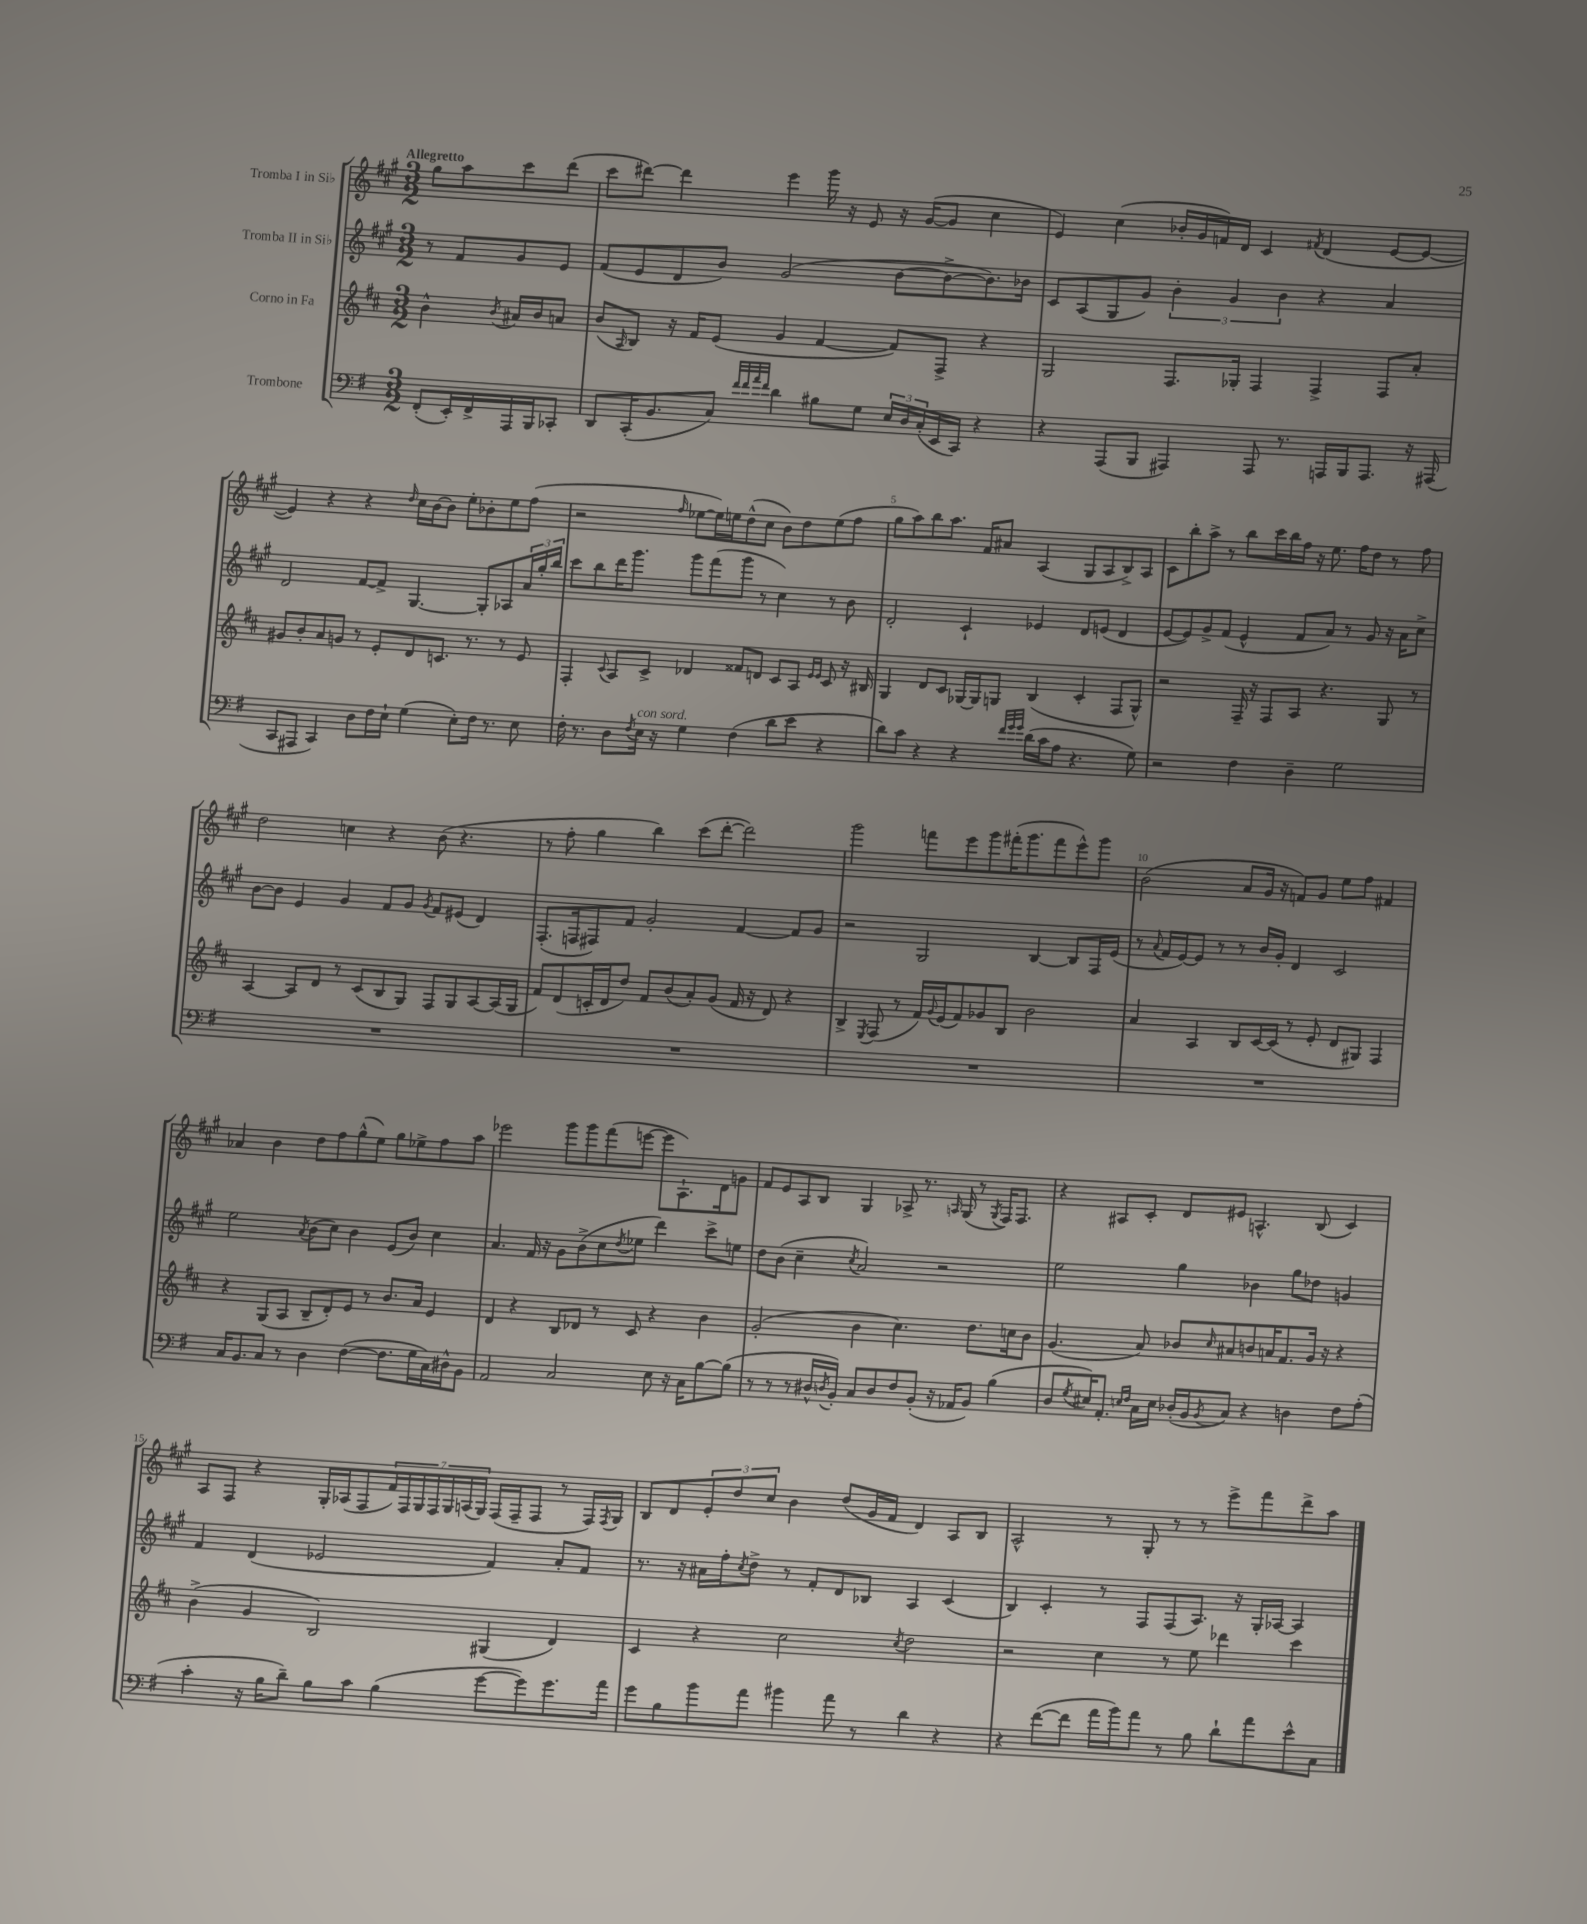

**kern	**kern	**kern	**kern
*staff4	*staff3	*staff2	*staff1
*clefF4	*clefG2	*clefG2	*clefG2
*k[f#]	*k[f#c#]	*k[f#c#g#]	*k[f#c#g#]
*M3/2	*M3/2	*M3/2	*M3/2
(8FF#'	4b^^	8r	8gg#
16EE')	.	8f#	8aa
16FF#^	.	.	.
.	8qb	.	.
16AAA	16a#	8g#	8ccc#
16BBB	16b	.	.
8CC-'	8a	8e	(8ddd
=	=	=	=
8DD	(8b	(8f#	8ccc#
.	16qqA	.	.
(16CC'	8B)	8e	[8ddd#)
8.BB	.	.	.
.	16r	8d	4ddd#]
.	16f#	.	.
8C)	(8e	8b)	.
32qqf#	.	.	.
32qqf#	.	.	.
32qqa	.	.	.
32qqf#	.	.	.
4d	4g	(2g#	4eee
8B#	[4f#	.	16ggg#
.	.	.	16r
8G	.	.	8e
24E	8f#])	[8b	16r
24D	.	.	.
.	.	.	([16g#
(24C'	.	.	.
16EE	8F#^	8b^_	8g#]
16CC)	.	.	.
4r	4r	8.b])	4cc#
.	.	16b-	.
=	=	=	=
4r	2G	8c#	4e)
.	.	(8A	.
(8AAA	.	8G#	(4cc#
8BBB	.	8g#)	.
4AAA#)	8.F#	6b'	16b-'
.	.	.	16g#
.	.	.	16f)
.	.	6g#	.
.	16G-'	.	16d
8AAA#	4F#	.	4c#
.	.	6b	.
8.r	.	.	.
.	.	.	8qf#
.	4F#^	4r	(4d
16AAA	.	.	.
16BBB	.	.	.
8.AAA	.	.	.
.	8F#	4a	[8e
16r	8a'	.	8e_
(16AAA#	.	.	.
=	=	=	=
8CC	8g#	2d	4e])
8AAA#	8b'	.	.
4CC)	8a	.	4r
.	8g	.	.
8D	8r	[8f#	4r
16F#	8e'	8f#^]	.
16E`	.	.	.
.	.	.	16qqdd
(4G	8d	[4.G#	16cc#
.	.	.	[16b
.	8.c	.	8b]
8E')	.	.	8ee'
.	8.r	.	.
16F#	.	8G#']	8b-'
8.r	.	.	.
.	8r	8A-	8ee
8E	8e	24a	(8ff#
.	.	24gg#'	.
.	.	24bb	.
=	=	=	=
16F#'	4F#'	8ccc#	2r
8.r	.	.	.
.	.	8bb	.
.	8qqc#	.	.
8D	8A	16ddd	.
.	.	8.ggg#	.
8qF#	.	.	.
16E	8c#^	.	.
16r	.	.	.
.	.	.	16qqff#
4G	4d-	8ggg#	[8ee-
.	.	(8fff#	16ee-])
.	.	.	16ee
(4F#	8f##	8ggg#	(8dd^^
.	8d	8r	8cc#
8d	8c#	4cc#)	8b)
8e	8A	.	8dd
.	16qqe	.	.
.	16qqe	.	.
4r	8c#	8r	(8ee
.	16r	8b	8ff#
.	16B#	.	.
=	=	=	=
8d)	4G	2d'	8gg#
8c	.	.	8aa)
4r	8d	.	8bb
.	8c#	.	8.aa
4r	[16G-	4c#`	.
.	16G-]	.	16f#
.	8G	.	8a#
32qqf#	.	.	.
32qqg	.	.	.
32qqg	.	.	.
(16d	(4B	4e-	(4A
16c	.	.	.
8A	.	.	.
4.r	4c#'	8d	8G#
.	.	(8e	8A
.	8F#	4d	8B^)
8G)	8G^^)	.	8A
=	=	=	=
2r	2r	[8e	8c#
.	.	8e])	8bb'
.	.	8g#^	8aa^
.	.	(8f#	8r
4F#	16F#~	4e^^	8bb
.	16r	.	.
.	8F#	.	16ccc#
.	.	.	16bb
4D~	8A	8f#	16ff#
.	.	.	16r
.	4.r	8a)	8.ee
2G	.	8r	.
.	.	.	16ff#
.	.	8g#	8dd
.	8G	16r	8r
.	.	16a	.
.	8r	8cc#^	8ff#
=	=	=	=
1.r	[4A	[8b	2dd
.	.	8b]	.
.	8A]	4e	.
.	8d	.	.
.	8r	4g#	4cc
.	(8c#	.	.
.	8B	8f#	4r
.	8G)	8g#	.
.	.	8qg#	.
.	8F#	8f#	(8b
.	8G	(8e#	4.r
.	[8A	4d)	.
.	(16A]	.	.
.	16G	.	.
=	=	=	=
1.r	8f#)	(8.F#'	8r
.	(8d	.	8ff#'
.	.	16F	.
.	16c'	8F#)	4gg#
.	16d	.	.
.	8dd)	8f#	.
.	8f#	2g#'	4bb)
.	(8b	.	.
.	8a')	.	(8ccc#
.	(8g	.	[8ddd'
.	16f#	[4f#	2ddd])
.	16r	.	.
.	8d)	.	.
.	4r	8f#]	.
.	.	8g#	.
=	=	=	=
1.r	4B^	2r	2ggg#
.	8qE	.	.
.	(8F#	.	.
.	8r	.	.
.	16f#)	2G#	8fff
.	8qqg	.	.
.	(16e	.	.
.	8f#)	.	8eee
.	8g-	.	8ggg#
.	8B	.	(16fff#'
.	.	.	8.ggg#
.	2b	[4B	.
.	.	.	8fff#
.	.	8B]	8eee^^)
.	.	16F#	8ggg#
.	.	(16e	.
=	=	=	=
1.r	4a	8r	(2b
.	.	8qqa	.
.	.	16f#	.
.	.	[16e)	.
.	4A	8e]	.
.	.	8r	.
.	8B	8r	8a
.	[16c#	16b	16g#
.	(16c#]	16g#'	16r
.	8r	4d	8f)
.	8e'	.	8g#
.	8d	2c#	8ee
.	8G#)	.	8ff#
.	4F#	.	4f#
=	=	=	=
16C	4r	2ee	4a-
8.BB	.	.	.
8C	(8G	.	4b
8r	8A	.	.
.	.	8qa	.
4D	8B~	(8b	8dd
.	8d')	8cc#)	8ff#
([4F#	8e	4b	(8gg#^^
.	8r	.	8ee)
8.F#]	8.b	(8e	8gg#
.	.	8b)	8ee-^
16G	16a	.	.
16C)	4e	4cc#	8ff#
16D#^^	.	.	.
8BB	.	.	8aa
=	=	=	=
2AA	4d	4.a	2eee-
.	4r	.	.
.	.	16f#	.
.	.	16r	.
2C	8B	8g#	8ggg#
.	8d-	(8b^	8ggg#
.	8r	8cc#	(8fff#
.	.	8qdd	.
.	8c#	8ee-	[8eee
8E	4r	4ddd)	8eee]
16r	.	.	8.A`)
16C	.	.	.
[8B	4b	8ccc#^	.
.	.	.	16d
(8B]	.	8ee	8g
=	=	=	=
8r	(2g'	8dd	8f#
8r	.	(8b	8e
8r	.	4cc#~	8A
16D#^^	.	.	8B
8qD	.	.	.
16BB')	.	.	.
.	.	8qcc#	.
8C	4b	2a)	4G#
8D	.	.	.
8F#	4.cc#)	.	8A-^
(8BB'	.	.	8.r
16r	.	2r	.
.	.	.	16qqA
16AA-	.	.	(16G#
8BB)	8.dd	.	8r
.	.	.	8qG#
(4B	.	.	16F#)
.	16cc	.	8.F#
.	8b	.	.
=	=	=	=
8D	(4.g	2ee	4r
8qG	.	.	.
16E#)	.	.	.
8.AA'	.	.	.
.	.	.	8A#
16qqE	.	.	.
16qqF#	.	.	.
16C	8a)	.	8c#'
16E	.	.	.
(16D-'	8b-	4gg#	8d
16BB	.	.	.
8qBB	16qqcc#	.	.
8C)	8a#	.	8e#
4r	8b	4b-	4.A^^
.	16a	.	.
.	8.f#	.	.
4D	.	8gg#	.
.	16g	8dd-	(8B
.	16r	.	.
8F#	4r	4g	4c#)
(8A'	.	.	.
=	=	=	=
4c'	(4b^	4f#	8A
.	.	.	8F#
16r	4g	(4d	4r
16B	.	.	.
8d~)	.	.	.
8B	2B)	2e-	16G#'
.	.	.	(16A-
8c	.	.	8F#
(4B	.	.	28f#)
.	.	.	28F#
.	.	.	28G#
.	.	.	28F#
.	.	.	28G#
.	.	.	(28A
.	.	.	28G#)
[8g	(4G#	4f#)	(16F#
.	.	.	16F#~
8g])	.	.	8F#
8.g	4d)	8a'	8r
.	.	8f#	16F#)
.	.	.	8qF#
16a	.	.	16G#
=	=	=	=
8g	4c#	8.r	8B
8B	.	.	8d
.	.	16r	.
8b	4r	16a#	12e'
.	.	16ff#'	.
.	.	.	12dd
.	.	8qcc#	.
8a	.	8dd^	.
.	.	.	12cc#
4b#	2cc#	8r	4b
.	.	8f#'	.
8a	.	8d	(8dd
8r	.	8B-	16g#
.	.	.	16f#
.	8qcc#	.	.
4d	2dd	4A	4d)
4r	.	(4c#	8A
.	.	.	8B
=	=	=	=
4r	2r	4B)	2A^^
([8f#	.	4c#'	.
8f#]	.	.	.
16a	4cc#	8r	8r
16b)	.	.	.
8a	.	8F#	8G#'
8r	8r	(8F#	8r
8B	8ee	8.A)	8r
8d`	4ddd-	.	8eee^
.	.	16r	.
8a	.	16G#'	8fff#
.	.	[16A-	.
8e^^	4ccc#	4A-]	8ddd^
8C	.	.	8aa
==	==	==	==
*-	*-	*-	*-
